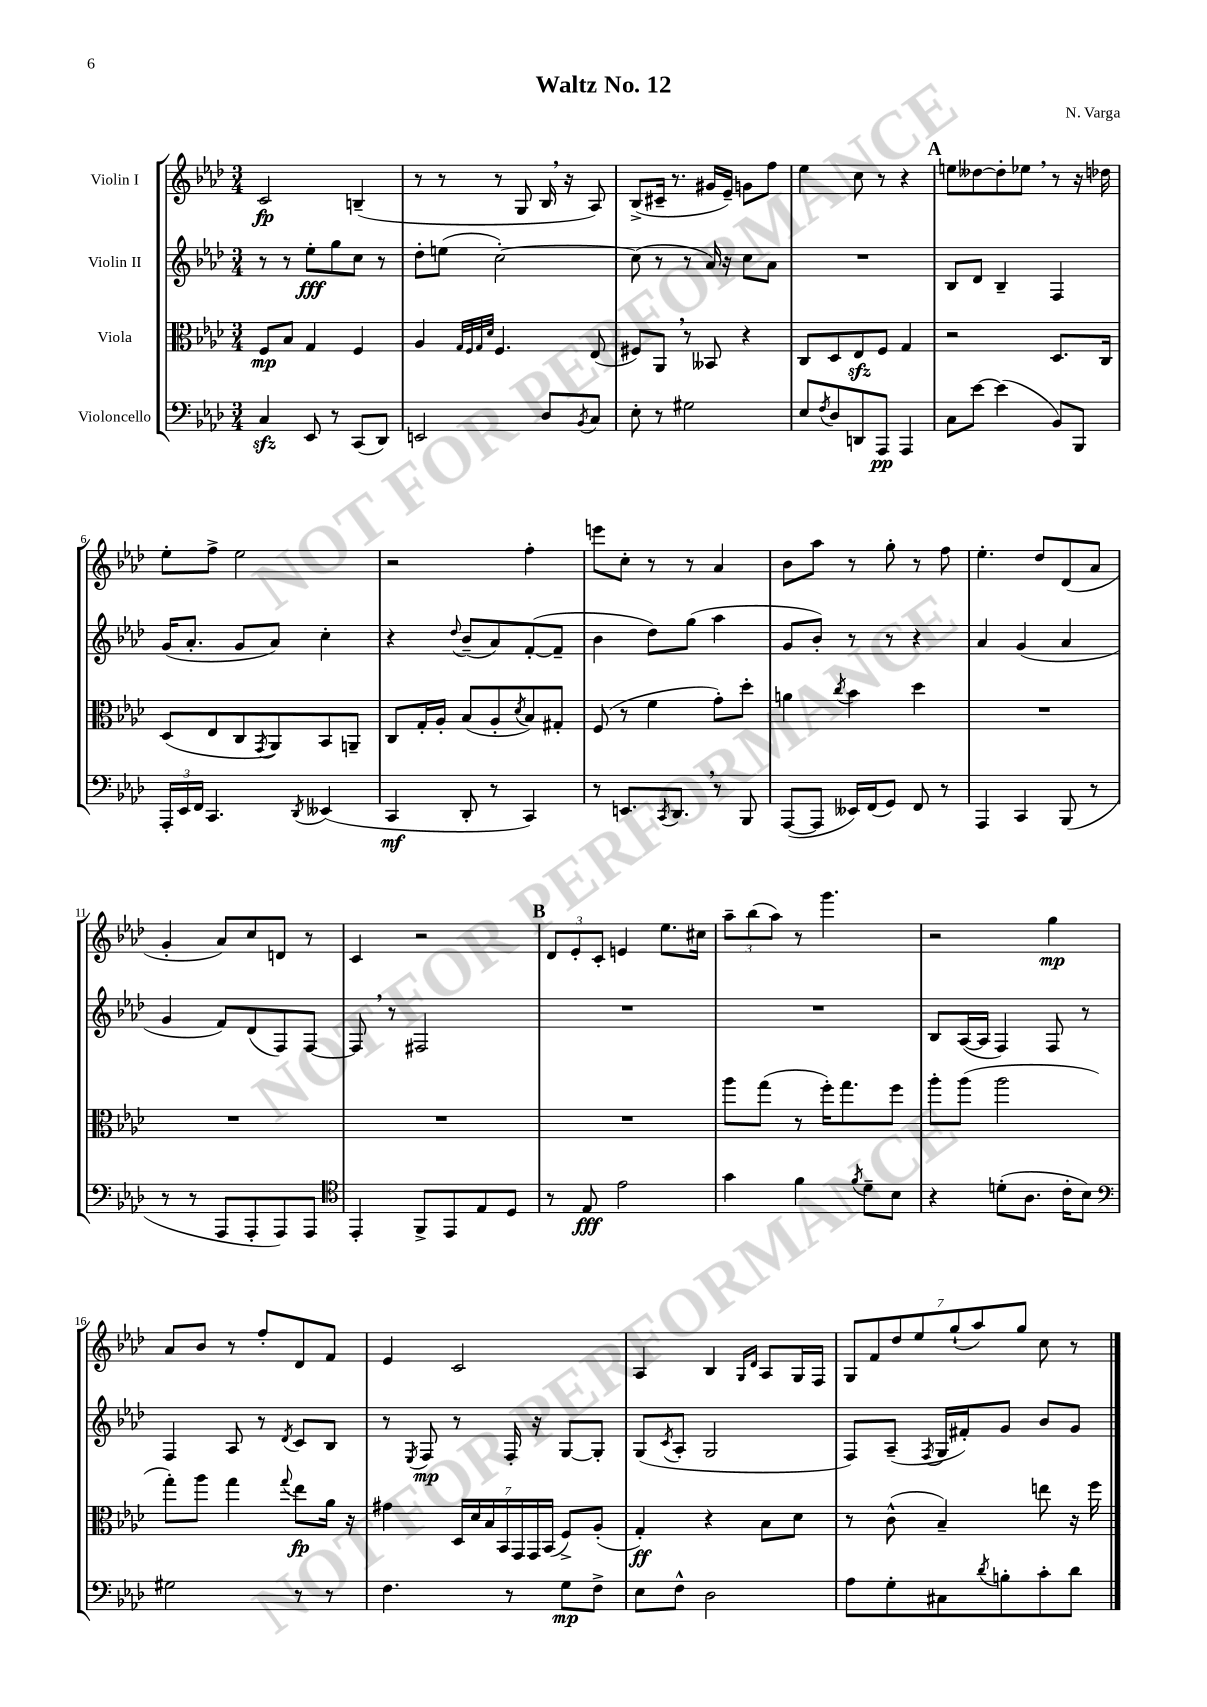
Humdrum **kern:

**kern	**dynam	**kern	**dynam	**kern	**dynam	**kern	**dynam
*part4	*part4	*part3	*part3	*part2	*part2	*part1	*part1
*staff4	*staff4	*staff3	*staff3	*staff2	*staff2	*staff1	*staff1
*I"Violoncello	*	*I"Viola	*	*I"Violin II	*	*I"Violin I	*
*clefF4	*	*clefC3	*	*clefG2	*	*clefG2	*
*k[b-e-a-d-]	*	*k[b-e-a-d-]	*	*k[b-e-a-d-]	*	*k[b-e-a-d-]	*
*M3/4	*	*M3/4	*	*M3/4	*	*M3/4	*
=1	=1	=1	=1	=1	=1	=1	=1
4Czz/	.	8F/L	mp	8r	.	2c/	fp
.	.	8B-/J	.	8r	.	.	.
8EE-/	.	4G/	.	8ee-'\L	fff	.	.
8r	.	.	.	8gg\	.	.	.
(8CC/L	.	4F/	.	8cc\J	.	(4Bn~/	.
8DD-/J)	.	.	.	8r	.	.	.
=2	=2	=2	=2	=2	=2	=2	=2
2EEn/	.	4A-/	.	8dd-'\L	.	8r	.
.	.	.	.	(8een\J	.	8r	.
.	.	32qqG/LLL	.	.	.	.	.
.	.	32qqF/	.	.	.	.	.
.	.	32qqG/	.	.	.	.	.
.	.	32qqd-/JJJ	.	.	.	.	.
.	.	4.F/	.	[2cc'\)	.	8r	.
.	.	.	.	.	.	8G/	.
8D-/L	.	.	.	.	.	16B-,/	.
.	.	.	.	.	.	16r	.
8qBB-/	.	.	.	.	.	.	.
8C/J	.	(8E-/	.	.	.	8A-/)	.
=3	=3	=3	=3	=3	=3	=3	=3
8E-'\	.	8F#X/L)	.	(8cc\]	.	(8B-^/L	.
8r	.	8AA-,/J	.	8r	.	16c#X~/Jk	.
.	.	.	.	.	.	8.r	.
2G#X\	.	8r	.	8r	.	.	.
.	.	8BB--X/	.	16a-/)	.	16g#X/LL	.
.	.	.	.	16r	.	16e-~/JJ)	.
.	.	4r	.	8cc\L	.	8gn\L	.
.	.	.	.	8a-\J	.	8ff\J	.
=4	=4	=4	=4	=4	=4	=4	=4
8E-/L	.	8C/L	.	2.r	.	4ee-\	.
8qF/	.	.	.	.	.	.	.
8D-/	.	8D-/	.	.	.	.	.
8DDn/	.	8E-zz/	.	.	.	8cc\	.
8AAA-/J	pp	8F/J	.	.	.	8r	.
4AAA-/	.	4G/	.	.	.	4r	.
!!LO:REH:place=s1:t=A
=5	=5	=5	=5	=5	=5	=5	=5
8C\L	.	2r	.	8B-/L	.	8een\L	.
[8e-\J	.	.	.	8d-/J	.	[8dd--X\	.
(4e-\]	.	.	.	4B-~/	.	8dd--'\]	.
.	.	.	.	.	.	8ee-X,\J	.
8BB-/L)	.	8.D-/L	.	4F/	.	8r	.
8BBB-/J	.	.	.	.	.	16r	.
.	.	16C/Jk	.	.	.	16dd-X\	.
!!LO:LB:g=z
=6	=6	=6	=6	=6	=6	=6	=6
24AAA-'/LL	.	(8D-/L	.	(16g/KL	.	8ee-'\L	.
24EE-/	.	.	.	.	.	.	.
.	.	.	.	8.a-'/J	.	.	.
24FF/JJ	.	.	.	.	.	.	.
4.CC/	.	8E-/	.	.	.	8ff^\J	.
.	.	8C/	.	8g/L	.	2ee-\	.
.	.	8qGG/	.	.	.	.	.
.	.	8AA-/)	.	8a-/J)	.	.	.
8qDD-/	.	.	.	.	.	.	.
(4EE--X/	.	8BB-/	.	4cc'\	.	.	.
.	.	8AAn~/J	.	.	.	.	.
=7	=7	=7	=7	=7	=7	=7	=7
4CC/	mf	8C/L	.	4r	.	2r	.
.	.	16G'/L	.	.	.	.	.
.	.	16A-'/JJ	.	.	.	.	.
.	.	.	.	8qqdd-/	.	.	.
8DD-'/	.	(8B-/L	.	(8b-~/L	.	.	.
8r	.	8A-'/	.	8a-/)	.	.	.
.	.	8qd-/	.	.	.	.	.
4CC/)	.	8B-/)	.	([8f'/	.	4ff'\	.
.	.	8G#X'/J	.	8f~/J]	.	.	.
=8	=8	=8	=8	=8	=8	=8	=8
8r	.	(8F/	.	4b-\	.	8eeen\L	.
8.EEn/L	.	8r	.	.	.	8cc'\J	.
.	.	4f\	.	8dd-\L)	.	8r	.
8qCC/	.	.	.	.	.	.	.
8.DD-,/J	.	.	.	.	.	.	.
.	.	.	.	(8gg\J	.	8r	.
8r	.	8g'\L)	.	4aa-\	.	4a-/	.
8BBB-/	.	8dd-'\J	.	.	.	.	.
=9	=9	=9	=9	=9	=9	=9	=9
([8AAA-/L	.	4an\	.	8g/L	.	8b-\L	.
8AAA-/J]	.	.	.	8b-'/J)	.	8aa-\J	.
.	.	8qcc/	.	.	.	.	.
16EE--X/LL)	.	4b-\	.	8r	.	8r	.
(16FF/J	.	.	.	.	.	.	.
8GG/J)	.	.	.	8r	.	8gg'\	.
8FF/	.	4dd-\	.	4r	.	8r	.
8r	.	.	.	.	.	8ff\	.
=10	=10	=10	=10	=10	=10	=10	=10
4AAA-/	.	2.r	.	4a-/	.	4.ee-'\	.
4CC/	.	.	.	(4g/	.	.	.
.	.	.	.	.	.	8dd-/L	.
(8BBB-/	.	.	.	4a-/	.	(8d-/	.
8r	.	.	.	.	.	8a-/J	.
!!LO:LB:g=z
=11	=11	=11	=11	=11	=11	=11	=11
8r	.	2.r	.	4g/	.	4g'/	.
8r	.	.	.	.	.	.	.
8AAA-/L	.	.	.	8f/L)	.	8a-/L)	.
8AAA-'/	.	.	.	(8d-/	.	8cc/	.
8AAA-/)	.	.	.	8F/)	.	8dn/J	.
8AAA-/J	.	.	.	[8F/J	.	8r	.
=12	=12	=12	=12	=12	=12	=12	=12
*clefC4	*	*	*	*	*	*	*
4EE-'/	.	2.r	.	8F,/]	.	4c/	.
.	.	.	.	8r	.	.	.
8FF^/L	.	.	.	2F#X/	.	2r	.
8EE-/	.	.	.	.	.	.	.
8E-/	.	.	.	.	.	.	.
8D-/J	.	.	.	.	.	.	.
!!LO:REH:place=s1:t=B
=13	=13	=13	=13	=13	=13	=13	=13
8r	.	2.r	.	2.r	.	12d-/L	.
.	.	.	.	.	.	12e-'/	.
8E-/	fff	.	.	.	.	.	.
.	.	.	.	.	.	12c'/J	.
2e-\	.	.	.	.	.	4en/	.
.	.	.	.	.	.	8.ee-\L	.
.	.	.	.	.	.	16cc#X\Jk	.
=14	=14	=14	=14	=14	=14	=14	=14
4g\	.	8aa-\L	.	2.r	.	12aa-~\L	.
.	.	.	.	.	.	(12bb-\	.
.	.	(8gg\J	.	.	.	.	.
.	.	.	.	.	.	12aa-\J)	.
4f\	.	8r	.	.	.	8r	.
.	.	16ff'\KL)	.	.	.	4.ggg\	.
.	.	8.gg\	.	.	.	.	.
8qf/	.	.	.	.	.	.	.
8d-~\L	.	.	.	.	.	.	.
8B-\J	.	8ff\J	.	.	.	.	.
=15	=15	=15	=15	=15	=15	=15	=15
4r	.	8aa-'\L	.	8B-/L	.	2r	.
.	.	(8aa-\J	.	([16A-/L	.	.	.
.	.	.	.	16A-/JJ]	.	.	.
(8dn'\L	.	2aa-\	.	4F/)	.	.	.
8.A-\J	.	.	.	.	.	.	.
.	.	.	.	8F/	.	4gg\	mp
16c'\KL	.	.	.	.	.	.	.
8B-\J)	.	.	.	8r	.	.	.
!!LO:LB:g=z
=16	=16	=16	=16	=16	=16	=16	=16
*clefF4	*	*	*	*	*	*	*
2G#X\	.	8gg'\L)	.	4F/	.	8a-/L	.
.	.	8aa-\J	.	.	.	8b-/J	.
.	.	4gg\	.	8A-/	.	8r	.
.	.	.	.	8r	.	8ff'/L	.
.	.	8qqgg/	.	8qd-/	.	.	.
8r	.	8ee-\L	fp	8c/L	.	8d-/	.
8r	.	16a-\Jk	.	8B-/J	.	8f/J	.
.	.	16r	.	.	.	.	.
=17	=17	=17	=17	=17	=17	=17	=17
4.F\	.	4g#X\	.	8r	.	4e-/	.
.	.	.	.	8qE-/	.	.	.
.	.	.	.	8F/	mp	.	.
.	.	28D-/LL	.	8r	.	2c/	.
.	.	28d-/	.	.	.	.	.
.	.	28B-/	.	.	.	.	.
.	.	28BB-/	.	.	.	.	.
8r	.	.	.	16F'/	.	.	.
.	.	28GG/	.	.	.	.	.
.	.	28GG/	.	.	.	.	.
.	.	.	.	16r	.	.	.
.	.	(28BB-/JJ	.	.	.	.	.
8G\L	mp	8F^/L)	.	[8G/L	.	.	.
8F^\J	.	(8A-'/J	.	8G'/J]	.	.	.
=18	=18	=18	=18	=18	=18	=18	=18
8E-\L	.	4G'/)	ff	(8G/L	.	4A-/	.
.	.	.	.	8qc/	.	.	.
8F^^\J	.	.	.	8A-'/J	.	.	.
2D-\	.	4r	.	2G/	.	4B-/	.
.	.	.	.	.	.	16qqG/LL	.
.	.	.	.	.	.	16qqd-/JJ	.
.	.	8B-\L	.	.	.	8A-/L	.
.	.	8d-\J	.	.	.	16G/L	.
.	.	.	.	.	.	16F/JJ	.
=19	=19	=19	=19	=19	=19	=19	=19
8A-\L	.	8r	.	8F/L)	.	14G/L	.
.	.	.	.	.	.	14f/	.
8G'\	.	(8c^^\	.	(8A-~/J	.	.	.
.	.	.	.	.	.	14dd-/	.
.	.	.	.	.	.	14ee-/	.
.	.	.	.	8qF/	.	.	.
8C#X\	.	4B-~/)	.	16G/LL	.	.	.
.	.	.	.	.	.	(14gg`/	.
.	.	.	.	16f#X'/J)	.	.	.
.	.	.	.	.	.	14aa-/)	.
8qd-/	.	.	.	.	.	.	.
8Bn'\	.	.	.	8g/J	.	.	.
.	.	.	.	.	.	14gg/J	.
8c'\	.	8een\	.	8b-/L	.	8cc\	.
8d-\J	.	16r	.	8g/J	.	8r	.
.	.	16ff\	.	.	.	.	.
==	==	==	==	==	==	==	==
*-	*-	*-	*-	*-	*-	*-	*-
